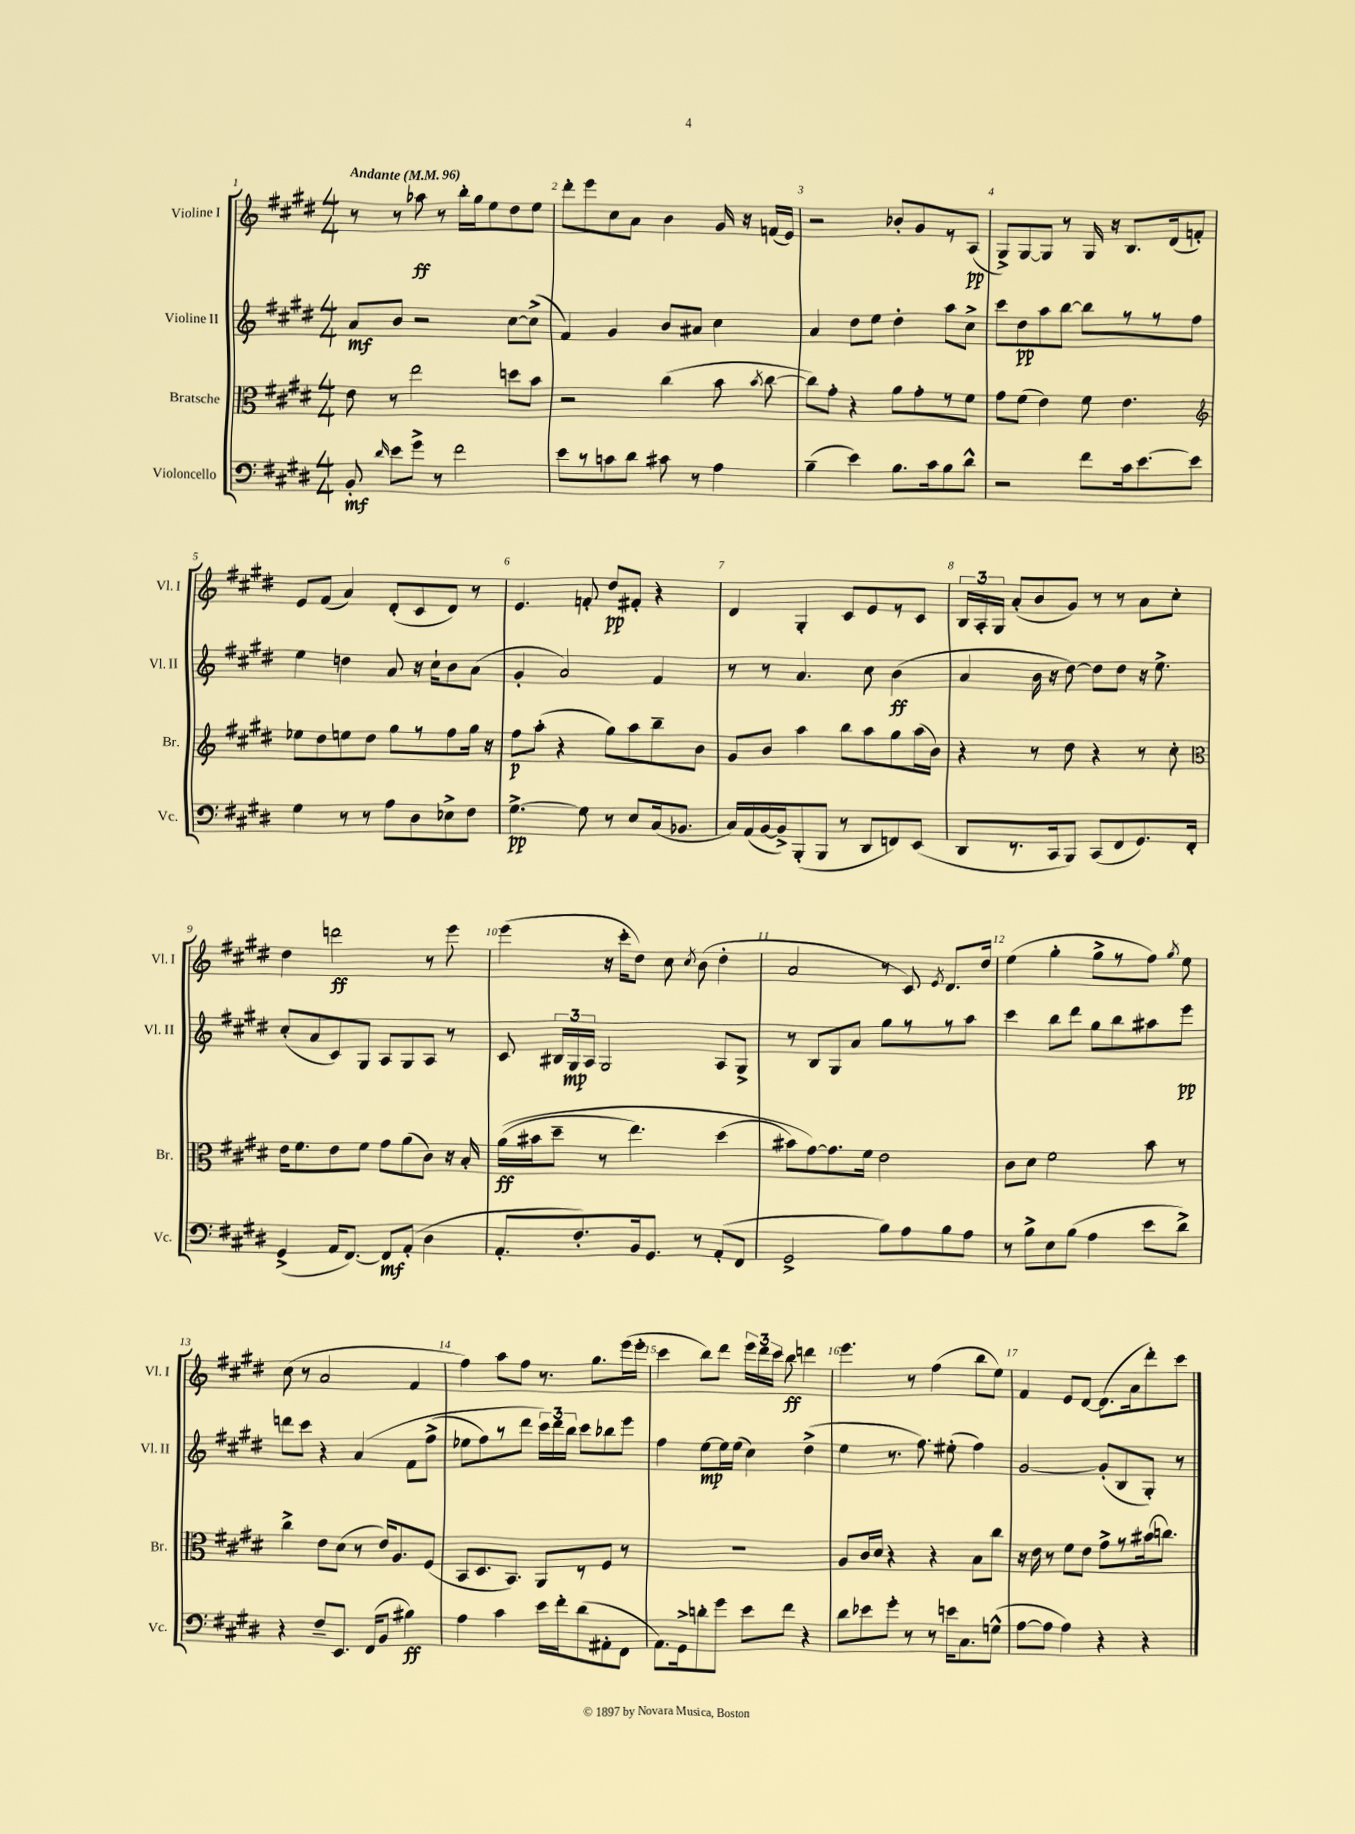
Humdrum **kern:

**kern	**kern	**kern	**kern
*staff4	*staff3	*staff2	*staff1
*clefF4	*clefC3	*clefG2	*clefG2
*k[f#c#g#d#]	*k[f#c#g#d#]	*k[f#c#g#d#]	*k[f#c#g#d#]
*M4/4	*M4/4	*M4/4	*M4/4
*MM96	*MM96	*MM96	*MM96
8BB'	8e	8a	8r
16qqd#	.	.	.
8e	8r	8b	8r
8g#^	2ee	2r	8aa-
8r	.	.	8r
2f#	.	.	16bb'
.	.	.	16gg#
.	.	.	8ee
.	8dd	[8cc#	8dd#
.	8b	(8cc#^]	8ee
=	=	=	=
8e	2r	4f#)	8ddd#'
8r	.	.	8eee
8c	.	4g#	8cc#
8d#	.	.	8a
8c#	(4cc#	8b	4b
8r	.	8a#	.
4A	8b	4cc#	16g#
.	.	.	16r
.	8qb	.	.
.	[8cc#	.	(16f
.	.	.	16e)
=	=	=	=
(4B~	8cc#])	4a	2r
.	8g#'	.	.
4e)	4r	8dd#	.
.	.	8ee	.
8.B	8a	4dd#'	8b-'
.	8g#'	.	8g#
16c#	.	.	.
8B	8r	8aa	8r
8d#^^	8f#	8cc#^	(8A
=	=	=	=
2r	8g#	8ccc#	8G#^)
.	(8f#	8dd#	[8G#
.	4e)	8aa	8G#]
.	.	[8bb	8r
8f#	8f#	8bb]	16G#
.	.	.	16r
16c#	4.e	8r	8.B
[8.e	.	.	.
.	.	8r	.
.	.	.	(16d#
8e]	.	8ff#	8f')
=	=	=	=
*	*clefG2	*	*
4G#	8ee-	4ee	8e
.	8dd#	.	(8f#
8r	8ee	4dd	4a)
8r	8dd#	.	.
8A	8gg#	8a	(8d#'
8D#	8r	16r	8c#
.	.	16cc#`	.
8E-^	8ff#	8b	8d#)
8F#	16gg#	(8a	8r
.	16r	.	.
=	=	=	=
[4.G#^	8ff#	4g#'	4.e
.	(8aa'	.	.
.	4r	2a)	.
8G#]	.	.	8f'
8r	8gg#)	.	8dd#
8E	8aa	.	8f#'
(16C#	8bb~	4f#	4r
8.BB-	.	.	.
.	8b	.	.
=	=	=	=
16C#)	8g#	8r	4d#
(16AA	.	.	.
[16BB	8b	8r	.
16BB^])	.	.	.
(8BBB'	4aa	4.a	4G#'
8BBB	.	.	.
8r	8bb	.	8c#
8DD#	8aa	8cc#	8e
8FF)	8gg#	(4b	8r
(8EE	(16aa	.	8c#
.	16b)	.	.
=	=	=	=
8DD#	4r	4a	24B
.	.	.	24A'
.	.	.	24G#
8.r	.	.	(8a'
.	8r	16b	8b
16CC#	.	16r	.
8BBB)	8dd#	[8dd#)	8g#)
(8CC#	4r	8dd#]	8r
8FF#	.	8dd#	8r
8.GG#)	8r	16r	8a
.	.	8.ee^	.
.	8cc#'	.	8cc#'
16FF#'	.	.	.
=	=	=	=
*	*clefC3	*	*
(4GG#^	16e	(8cc#'	4dd#
.	8.f#	.	.
.	.	8a	.
16AA	8e	8c#)	2ddd
[8.FF#)	.	.	.
.	8f#	8G#	.
8FF#]	8g#	8A	.
(8AA'	(8a	8G#	.
4D#	8c#)	8A	8r
.	16r	8r	8eee
.	16B'	.	.
=	=	=	=
8.AA'	&((16a	8c#	(4eee
.	16b#	.	.
.	8dd#~	24B#	.
.	.	24G#	.
8.F#')	.	.	.
.	.	24A	.
.	8r	2G#	16r
.	.	.	16ccc#'
16BB	4.ee)	.	8dd#)
8.GG#	.	.	.
.	.	.	8cc#
.	.	.	8qcc#
8r	.	.	(8b
(8AA'	(4dd#	8A	4dd#'
8FF#	.	8G#^	.
=	=	=	=
2GG#^	8b#)	8r	2a
.	[8g#&)	8B	.
.	8.g#]	8G#	.
.	.	8a	.
.	16f#	.	.
8B)	2e	8gg#	8r
8A	.	8r	8c#)
.	.	.	8qe
8B	.	8r	8.d#
8A	.	8aa	.
.	.	.	16dd#
=	=	=	=
8r	8c#	4ccc#	(4ee
8B^	8d#	.	.
8E	2f#	8bb	4gg#'
(8B	.	8ddd#	.
4A	.	8gg#	8gg#^
.	.	8bb	8r
8e	8b	8aa#	8ff#)
.	.	.	8qgg#
8d#^)	8r	8eee	8ee
=	=	=	=
4r	4cc#^	8ddd	(8cc#
.	.	8ccc#	8r
8F#~	8e	4r	2a
8.EE	(8d#	.	.
.	8r	&(4a	.
(16FF#	.	.	.
8BB	16e)	.	.
.	8.A	.	.
4B#)	.	8f#	4f#
.	(8F#	(8ff#^	.
=	=	=	=
4A	8BB	8ee-	4ff#)
.	8.D#	8ff#)	.
4c#	.	8r	8aa
.	8.BB)	.	.
.	.	8ddd#	8ff#
16e	8AA	24ccc#&)	8.r
.	.	24ddd#	.
16f#'	.	.	.
.	.	24bb	.
(8d#	8r	8ccc#	.
.	.	.	8.gg#
8AA#'	8F#	8bb-	.
8FF#	8r	8eee	(16eee
.	.	.	16eee'
=	=	=	=
8.AA)	1r	4ff#	4ccc#
16GG#^	.	.	.
8d'	.	[8ee	8bb)
8g#	.	16ee]	8ddd#
.	.	(16ee	.
8e	.	4cc#)	24eee
.	.	.	24ddd#
.	.	.	24ccc#
8f#	.	.	8bb
4r	.	(4dd#^	4ddd
=	=	=	=
8d#	8A	4ee	4.eee
8e-	16c#	.	.
.	16d#	.	.
8g#'	4r	8.r	.
8r	.	.	8r
.	.	8.ff#)	.
8r	4r	.	(4ff#
16e	.	(8ee#'	.
8.C#	.	.	.
.	8B	4ff#)	8bb
(8G^^	8cc#	.	8ee)
=	=	=	=
[8A	16r	[2g#	4f#
.	16e	.	.
8A]	8r	.	.
4A)	8f#	.	8e
.	8e	.	[8d#
4r	8g#^	(8g#']	(8.d#]
.	8r	8B	.
.	.	.	16a
4r	(16b#	8G#')	8ddd#')
.	8.cc)	.	.
.	.	8r	8ccc#
==	==	==	==
*-	*-	*-	*-
